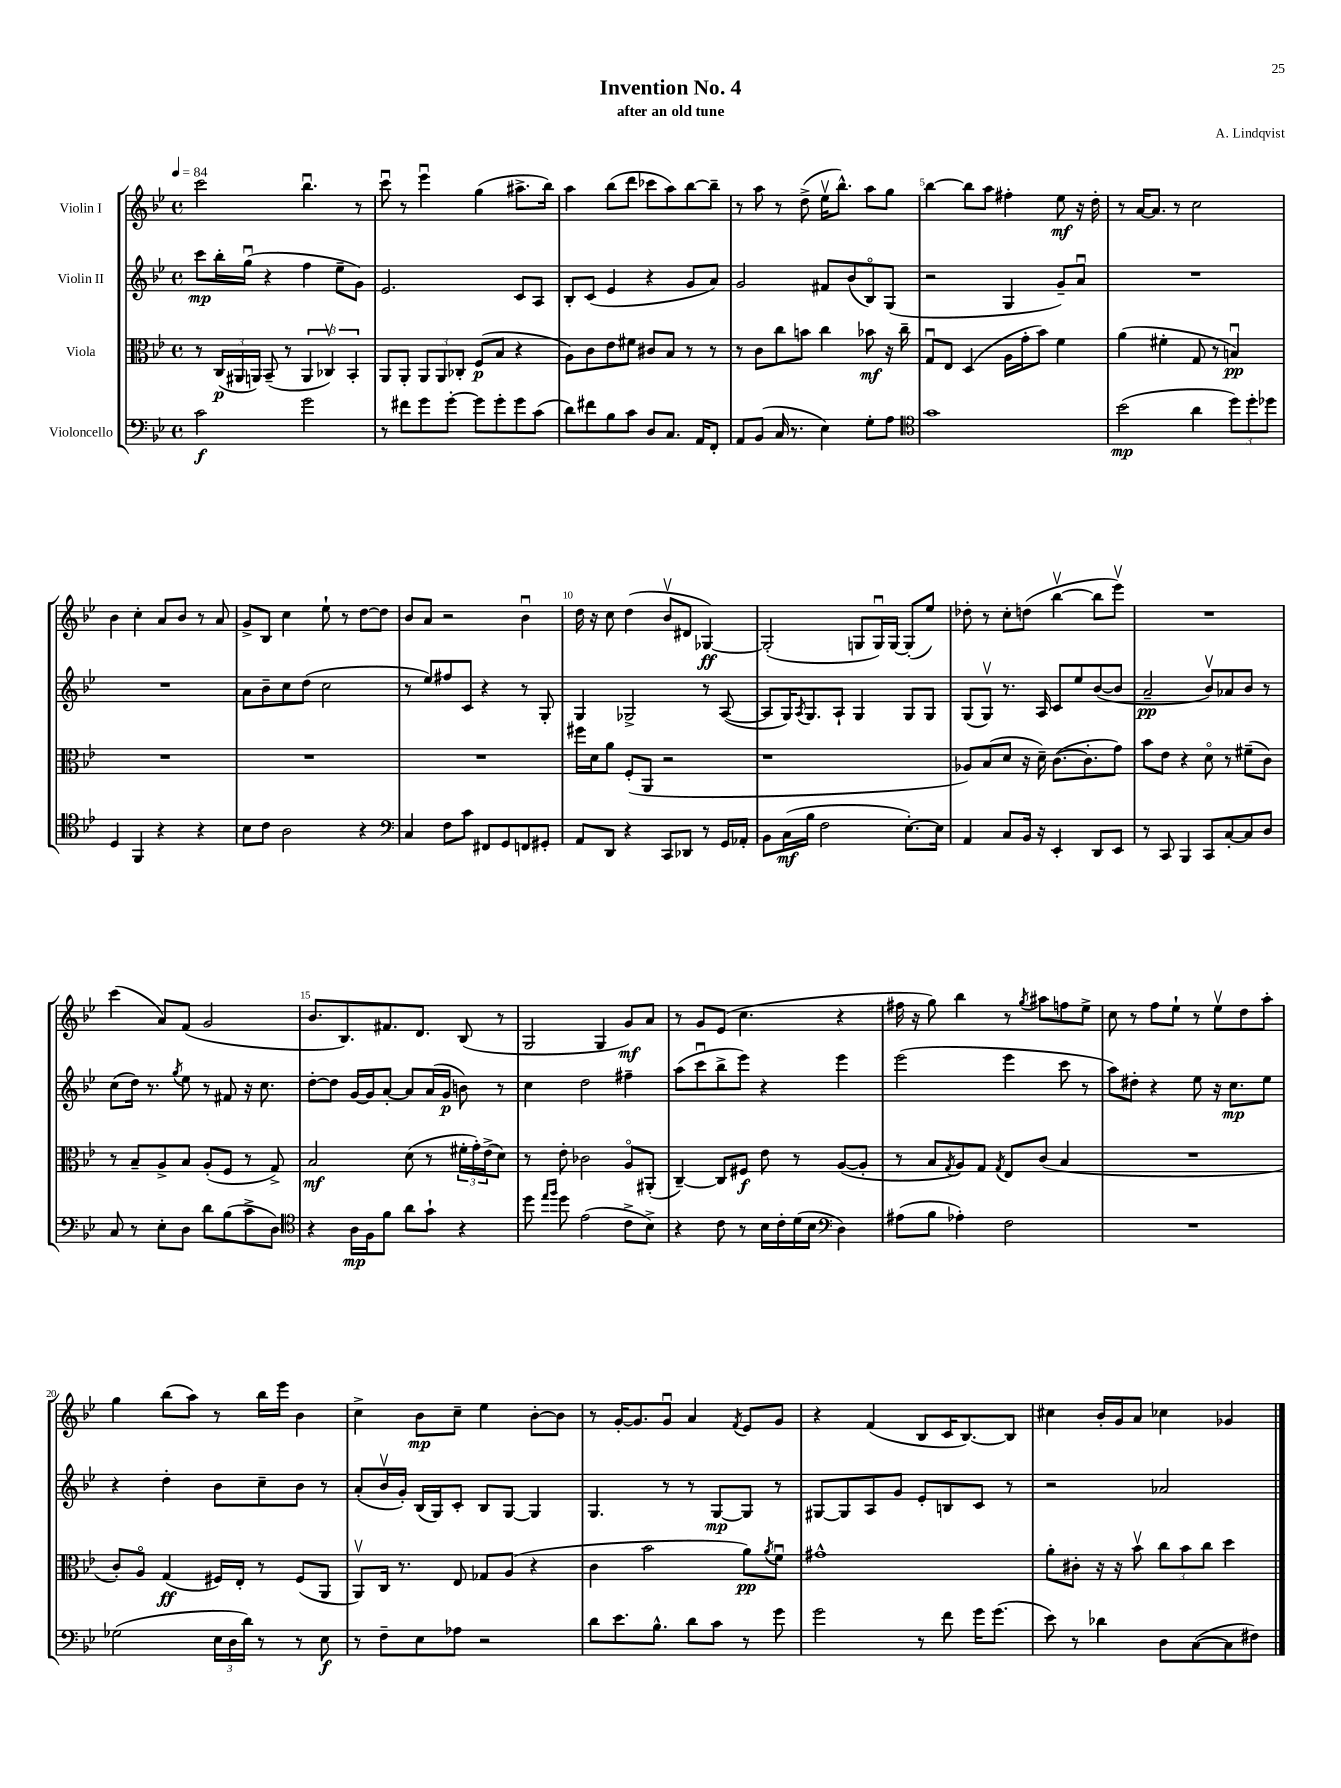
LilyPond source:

\header { title = "Invention No. 4" composer = "A. Lindqvist" subtitle = "after an old tune" }
<<
\new StaffGroup <<
\new Staff = "s0" \with { instrumentName = "Violin I" } {
    \clef treble \key bes \major \defaultTimeSignature \time 4/4 \tempo 4 = 84
    c'''2 bes''4.\downbow r8 |
    c'''8\downbow r8 ees'''4\downbow g''4( ais''8.-> bes''16) |
    a''4 bes''8( d'''8 ces'''8 a''8) bes''8~ bes''8-- |
    r8 a''8 r8 d''8->( ees''16\upbow bes''8.-^) a''8 g''8 |
    bes''4~ bes''8 a''8 fis''4-. ees''8\mf r16 d''16-. |
    r8 a'16~ a'8. r8 c''2 |
    bes'4 c''4-. a'8 bes'8 r8 a'8 |
    g'8-> bes8 c''4 ees''8-! r8 d''8~ d''8 |
    bes'8 a'8 r2 bes'4\downbow |
    d''16 r16 c''8 d''4( bes'8\upbow dis'8 ges4~\ff) |
    ges2-.( g8 g16\downbow) g16~ g8-.( ees''8) |
    des''8-. r8 c''8-. d''8( bes''4~\upbow bes''8 ees'''8\upbow) |
    R1 |
    c'''4( a'8) f'8( g'2 |
    bes'8. bes8.) fis'8. d'8. bes8( r8 |
    g2 g4 g'8\mf) a'8 |
    r8 g'8 ees'8( c''4. r4 |
    fis''16 r16 g''8) bes''4 r8 \acciaccatura { g''8 } ais''8 f''8 ees''8-> |
    c''8 r8 f''8 ees''8-! r8 ees''8\upbow d''8 a''8-. |
    g''4 bes''8( a''8) r8 bes''16 ees'''16 bes'4 |
    c''4-> bes'8\mp c''8-- ees''4 bes'8~-. bes'8 |
    r8 g'16~-. g'8. g'8\downbow a'4 \acciaccatura { f'8 } ees'8 g'8 |
    r4 f'4( bes8 c'16 bes8.~) bes8 |
    cis''4 bes'16-. g'16 a'8 ces''4 ges'4 \bar "|." |
}
\new Staff = "s1" \with { instrumentName = "Violin II" } {
    \clef treble \key bes \major \defaultTimeSignature \time 4/4
    c'''8\mp bes''16-. g''16\downbow( r4 f''4 ees''8-- g'8) |
    ees'2. c'8 a8 |
    bes8-. c'8( ees'4 r4 g'8 a'8) |
    g'2 fis'8 bes'8( bes8\flageolet) g8( |
    r2 g4 g'8--) a'8\downbow |
    R1 |
    R1 |
    a'8 bes'8-- c''8 d''8( c''2 |
    r8 ees''8) fis''8 c'8 r4 r8 g8-. |
    g4 ges2-> r8 a8~( |
    a8 g16) \acciaccatura { a8 } g8. a8-! g4 g8 g8 |
    g8( g8\upbow) r8. a16 c'8 ees''8 bes'8~( bes'8 |
    a'2--\pp bes'8\upbow) aes'8 bes'8 r8 |
    c''8( d''16) r8. \acciaccatura { g''8 } ees''8 r8 fis'8 r16 c''8. |
    d''8~-. d''8 g'16~ g'16 a'8~-. a'8 a'16( g'16\p b'8) r8 |
    c''4 d''2 fis''4-- |
    a''8( c'''8\downbow bes''8-> ees'''8) r4 ees'''4 |
    ees'''2( ees'''4 c'''8 r8 |
    a''8) dis''8-. r4 ees''8 r16 c''8.\mp ees''8 |
    r4 d''4-. bes'8 c''8-- bes'8 r8 |
    a'8-.( bes'16\upbow g'16-.) bes16( g16) c'8-. bes8 g8~ g4 |
    g4. r8 r8 g8~\mp g8 r8 |
    gis8~ gis8 a8 g'8 ees'8-. b8 c'8 r8 |
    r2 aes'2 \bar "|." |
}
\new Staff = "s2" \with { instrumentName = "Viola" } {
    \clef alto \key bes \major \defaultTimeSignature \time 4/4
    r8 \tuplet 3/2 { c16\p( ais,16 a,16) } bes,8--( r8 \tuplet 3/2 { a,4 ces4\upbow) bes,4-. } |
    a,8 a,8-. \tuplet 3/2 { a,8 a,8 ces8-. } f8\p( bes8 r4 |
    a8) c'8 ees'8 fis'8 cis'8 bes8 r8 r8 |
    r8 c'8 c''8 b'8 c''4 bes'8\mf r16 c''16-- |
    g8\downbow ees8 d4( a16 g'16-. bes'8) f'4 |
    a'4( fis'4-. g8 r8 b4\downbow\pp) |
    R1 |
    R1 |
    R1 |
    fis''16 d'16 a'8 f8-.( a,8 r2 |
    r1 |
    aes8) bes8( d'8 r16 d'16--) c'8.~( c'8.-. g'8) |
    bes'8 ees'8 r4 d'8\flageolet r8 fis'8--( c'8) |
    r8 bes8-- a8-> bes8 a8-.( f8 r8 g8->) |
    bes2\mf d'8( r8 \tuplet 3/2 { fis'16-. g'16-.) ees'16->( } d'8) |
    r8 ees'8-. ces'2 a8\flageolet ais,8-.( |
    c4~--) c8 fis8\f ees'8 r8 a8~( a8-. |
    r8 bes8 \acciaccatura { g8 } a8) g8 \acciaccatura { g8 } ees8 c'8( bes4 |
    R1 |
    c'8-.) a8\flageolet g4\ff( fis16) ees16-. r8 fis8( a,8 |
    a,8\upbow) c16 r8. ees8 ges8 a8( r4 |
    c'4 bes'2 a'8\pp) \acciaccatura { a'8 } f'8\downbow |
    gis'1-^ |
    a'8-. cis'8-. r16 r16 bes'8\upbow \tuplet 3/2 { c''8 bes'8 c''8 } d''4 \bar "|." |
}
\new Staff = "s3" \with { instrumentName = "Violoncello" } {
    \clef bass \key bes \major \defaultTimeSignature \time 4/4
    c'2\f g'2 |
    r8 fis'8 g'8 g'8~-. g'8 g'8-. g'8 c'8( |
    d'8) fis'8 bes8 c'8 d8 c8. a,16 f,8-. |
    a,8 bes,8( c16 r8. ees4) g8-. a8 |
    \clef tenor g'1 |
    bes'2\mp( a'4 \tuplet 3/2 { d''8) d''8-. des''8 } |
    d4 f,4 r4 r4 |
    bes8 c'8 a2 r4 |
    \clef bass c4 f8 c'8 fis,8 g,8 f,8 gis,8-. |
    a,8 d,8 r4 c,8 des,8 r8 g,16 aes,16-. |
    bes,8 c16\mf( bes16 f2 ees8.~-.) ees16 |
    a,4 c8 bes,16 r16 ees,4-. d,8 ees,8 |
    r8 c,8 bes,,4 c,8 c8~-. c8 d8 |
    c8 r8 ees8-. d8 d'8 bes8( c'8-> d8) |
    \clef tenor r4 a16\mp f16 f'8 a'8 g'8-! r4 |
    d''8 \grace { ees''16 f''16 } d''8 ees'2( c'8-> bes8->) |
    r4 c'8 r8 bes16 c'16-. d'16( bes16 \clef bass d4) |
    ais8( bes8 aes4-.) f2 |
    R1 |
    ges2( \tuplet 3/2 { ees16 d16 d'16) } r8 r8 ees8\f |
    r8 f8-- ees8 aes8 r2 |
    d'8 ees'8. bes8.-^ d'8 c'8 r8 g'8 |
    g'2 r8 f'8 g'16 g'8.( |
    ees'8) r8 des'4 d8 c8~( c8 fis8) \bar "|." |
}
>>
>>
\layout { \context { \Score \override BarNumber.break-visibility = ##(#f #t #t) barNumberVisibility = #(every-nth-bar-number-visible 5) } }
